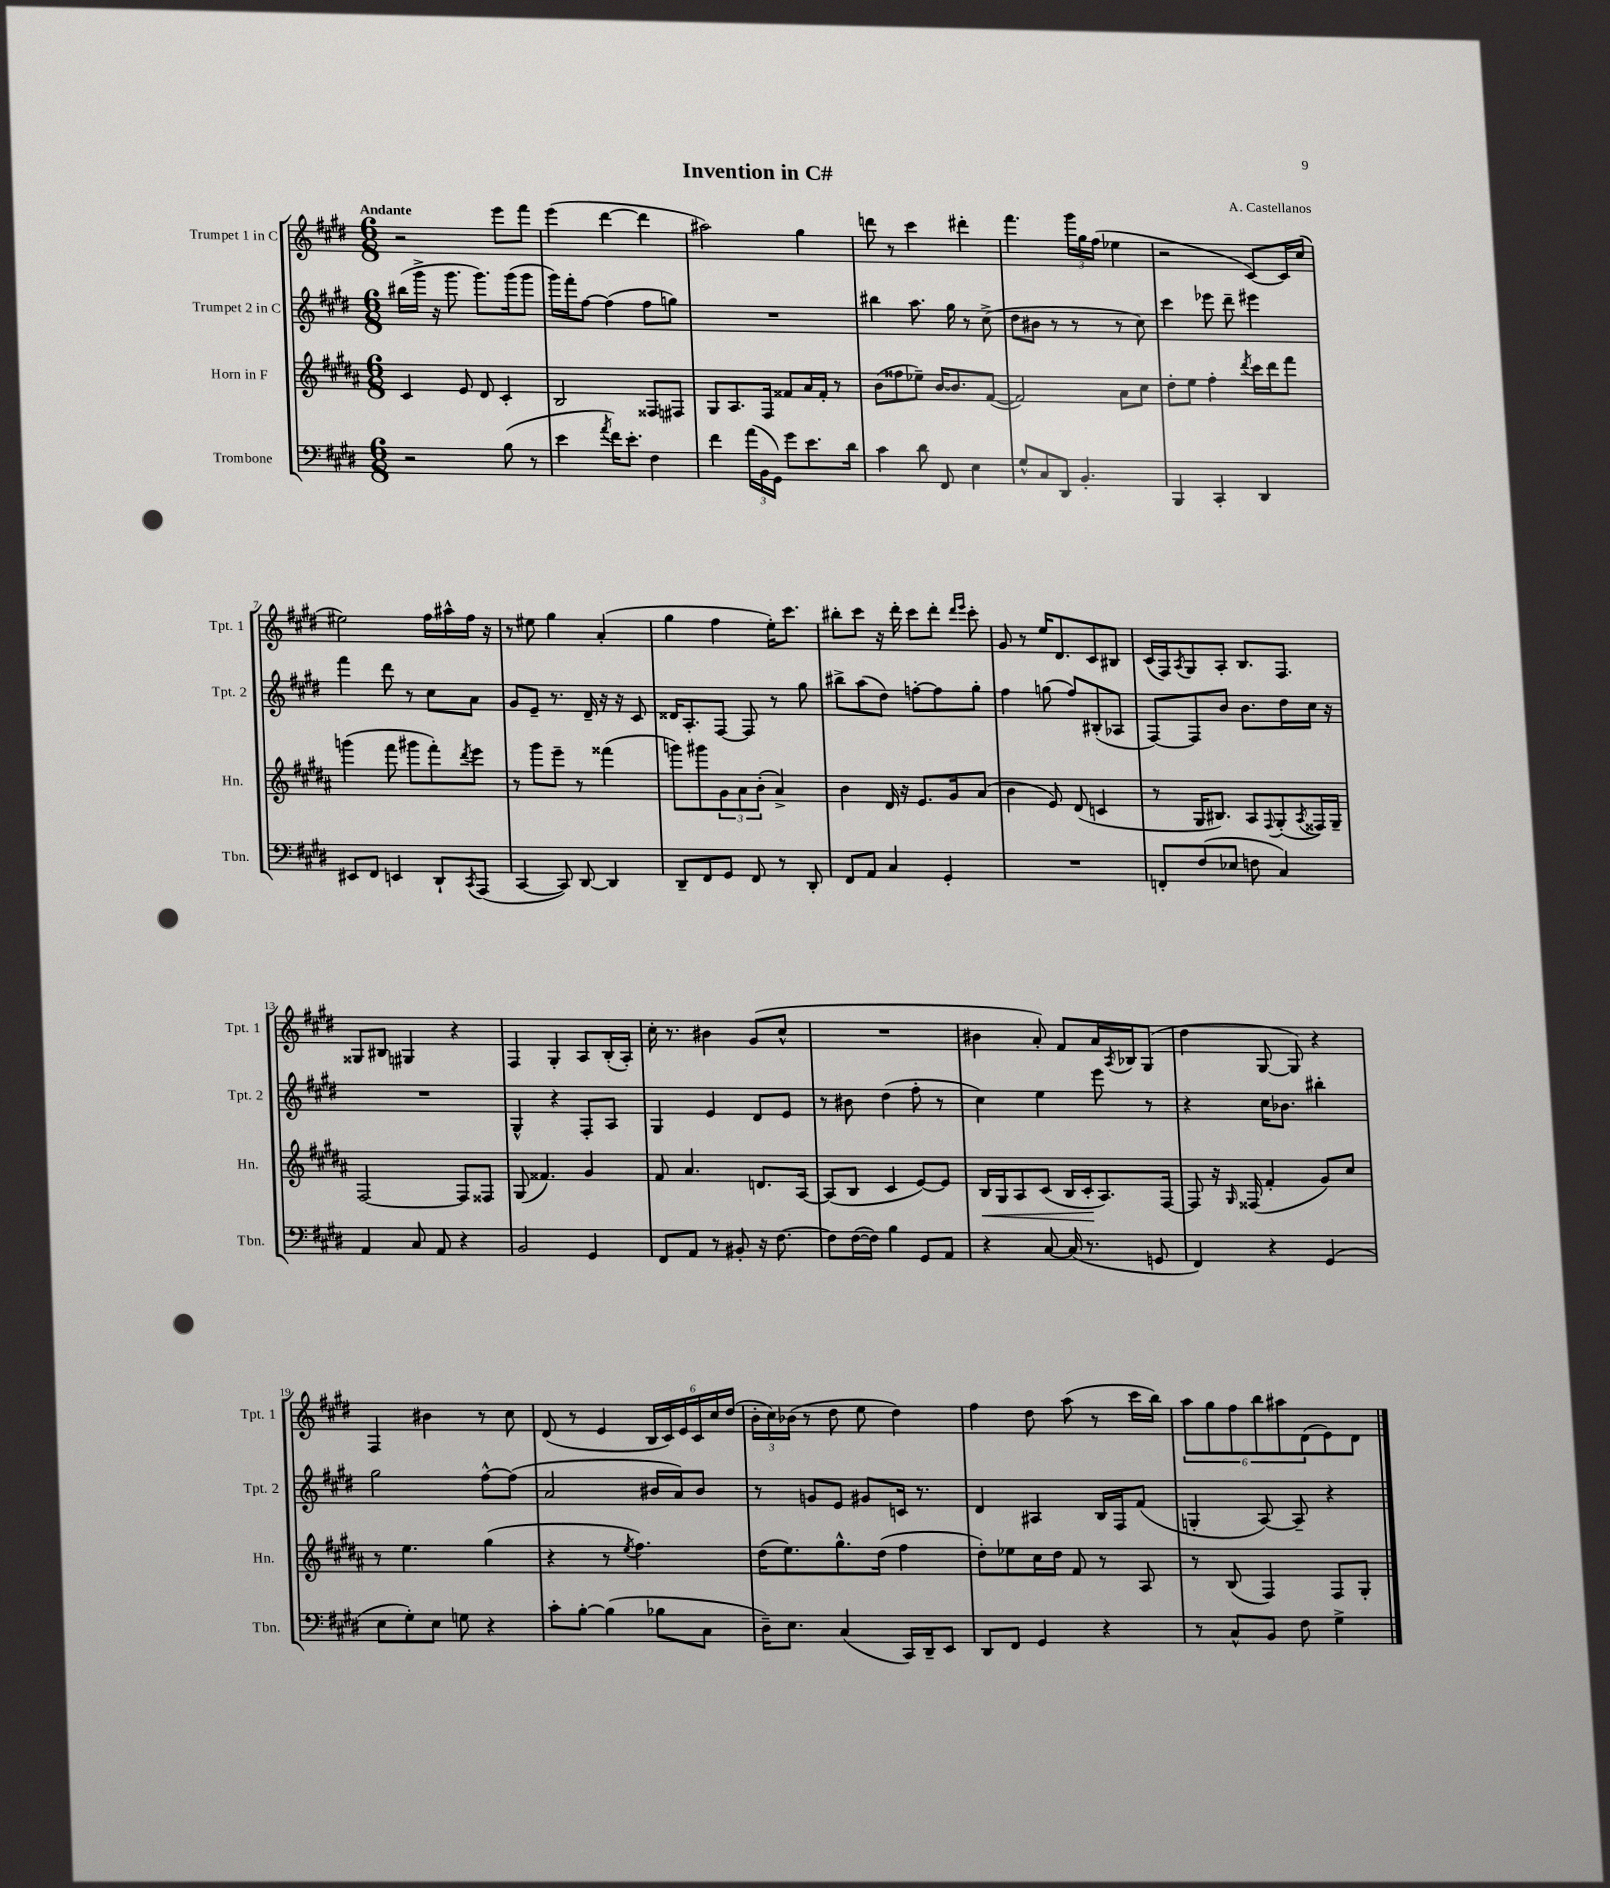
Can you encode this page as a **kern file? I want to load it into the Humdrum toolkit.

**kern	**kern	**kern	**kern
*staff4	*staff3	*staff2	*staff1
*clefF4	*clefG2	*clefG2	*clefG2
*k[f#c#g#d#]	*k[f#c#g#d#a#]	*k[f#c#g#d#]	*k[f#c#g#d#]
*M6/8	*M6/8	*M6/8	*M6/8
2r	4c#	(16bb#	2r
.	.	16ggg#^	.
.	.	16r	.
.	.	8.ggg#	.
.	8e	.	.
.	8d#	8.ggg#)	.
(8B	4c#'	.	8eee
.	.	(16ggg#	.
8r	.	8ggg#	8fff#
=	=	=	=
4e	2B	16ggg#)	(4eee
.	.	16fff#'	.
.	.	[8ff#	.
8qa	.	.	.
16f#)	.	(4ff#]	[4ddd#
8.e'	.	.	.
4F#	8F##	8ff#	4ddd#]
.	8F#	8gg)	.
=	=	=	=
4f#	8G#	2.r	2aa#)
.	8.A#	.	.
(24a	.	.	.
24BB	.	.	.
.	16F#	.	.
24GG#)	.	.	.
8g#	8f##	.	.
8.e	16a#	.	4gg#
.	16f##'	.	.
.	8r	.	.
16d#	.	.	.
=	=	=	=
4c#	(8b	4bb#	8ddd
.	8ff##	.	8r
8d#	8ee-~)	8.aa	4ccc#
8FF#	[16b	.	.
.	8.b]	16gg#	.
4E	.	8r	4ddd#'
.	([8f#	(8cc#^	.
=	=	=	=
8G#^^	2f#])	8dd#	4.fff#
8C#	.	8b#	.
8DD#	.	8r	.
4.BB'	.	8r	24ggg#
.	.	.	24gg#
.	.	.	(24ff#
.	8a#	8r	4ee-
.	8cc#	8cc#)	.
=	=	=	=
4BBB	8dd#'	4ccc#	2r
.	8ee	.	.
4CC#'	4ff#'	8eee-	.
.	.	8ddd#~	.
.	8qddd#	.	.
4DD#	16ccc#	4eee#	[8c#)
.	16ddd#	.	.
.	8fff#	.	16c#]
.	.	.	(16cc#
=	=	=	=
8EE#	(4ggg	4fff#	2ee#)
8FF#	.	.	.
4EE	8fff#	8ddd#	.
.	8ggg#	8r	.
8DD#`	8fff#')	8cc#	16ff#
.	.	.	16aa#^^
8qCC#	8qddd#	.	.
(8AAA	8eee	8a	16ff#
.	.	.	16r
=	=	=	=
[4CC#	8r	8g#	8r
.	8ggg#	8e~	8ee#
8CC#])	8eee~	8.r	4gg#
[8DD#	8r	.	.
.	.	16d#~	.
4DD#]	(4fff##	16r	(4a'
.	.	16r	.
.	.	8c#	.
=	=	=	=
8DD#~	8ggg)	16d##	4gg#
.	.	8.A'	.
8FF#	8ggg#	.	.
8GG#	12g#	[8F#	4ff#
.	12a#	.	.
8FF#	.	8F#]	.
.	(12b'	.	.
8r	4a#^)	8r	16ee')
.	.	.	8.ccc#
8DD#'	.	8gg#	.
=	=	=	=
8FF#	4b	8bb#^	8bb#'
8AA	.	(8aa	8ccc#
4C#	16d#	8dd#)	16r
.	16r	.	16ddd#'
.	8.e	[8ff'	8ccc#
4GG#'	.	8ff]	8ddd#'
.	16g#	.	.
.	.	.	16qqddd#
.	.	.	16qqeee
.	(8a#	8gg#'	8ccc#'
=	=	=	=
2.r	4b	4ff#	8g#
.	.	.	8r
.	8e)	(8gg	16ee
.	.	.	8.d#
.	(8d#	8ff#)	.
.	4c	(8B#'	8c#
.	.	8A-	8B#
=	=	=	=
8FF'	8r	[8F#)	(16c#
.	.	.	16F#)
.	.	.	8qA
(8F#	16G#	8F#]	8G#
.	8.B#)	.	.
8E-	.	8b	8A'
8F	8A#	8.b	8.B
.	8qqF#	.	.
4C#)	(8G#'	.	.
.	.	16dd#	8.F#
.	8qA#	.	.
.	16F##)	16cc#	.
.	16G#~	16r	.
=	=	=	=
4AA	[2F#	2.r	8G##
.	.	.	8B#
8C#	.	.	4G#
8AA	.	.	.
4r	8F#]	.	4r
.	8F##	.	.
=	=	=	=
2BB	(8G#	4G#^^	4F#
.	4.f##)	.	.
.	.	4r	4G#'
4GG#	4g#	8F#'	8A
.	.	8A	(16B'
.	.	.	16A')
=	=	=	=
8FF#	8f#	4G#	16cc#'
.	.	.	8.r
8AA	4.a#	.	.
8r	.	4e	4b#
8BB#'	.	.	.
16r	8.d	8d#	(8g#
[8.F#	.	.	.
.	.	8e	8cc#^^
.	[16A#	.	.
=	=	=	=
8F#]	(8A#]	8r	2.r
([16F#	8B	8b#	.
16F#])	.	.	.
4B	4c#	(4dd#	.
8GG#	[8e)	8ff#'	.
8AA	8e]	8r	.
=	=	=	=
4r	16B	4cc#)	4b#
.	16G#	.	.
.	8A#	.	.
[8C#	(8c#	4ee	8a')
(16C#]	16B	.	8f#
8.r	16c#'	.	.
.	8.A#)	8eee	16a
.	.	.	8qA
.	.	.	16B-
8GG	.	8r	(8G#
.	[16F#	.	.
=	=	=	=
4FF#)	8F#]	4r	4dd#
.	16r	.	.
.	16qqG#	.	.
.	(16F##	.	.
4r	4f#'	16cc#	[8G#
.	.	8.b-	.
.	.	.	8G#])
(4GG#	8g#)	4bb#'	4r
.	8cc#	.	.
=	=	=	=
8E	8r	2gg#	4F#
8G#')	4.ee	.	.
8E	.	.	4b#
8G	.	.	.
4r	(4gg#	[8ff#^^	8r
.	.	(8ff#]	8cc#
=	=	=	=
8c#'	4r	2a	(8d#
[8B'	.	.	8r
(4B]	8r	.	4e
.	8qee	.	.
.	4.ff#)	.	.
8B-	.	16b#	24B
.	.	.	24c#)
.	.	16a)	.
.	.	.	24e
8C#	.	8b#	24c#
.	.	.	24cc#
.	.	.	(24dd#
=	=	=	=
16D#~)	(16dd#	8r	24b'
.	.	.	24cc#)
8.E	8.ee)	.	.
.	.	.	(24b-
.	.	8g	8r
(4C#	8.gg#^^	8e	8dd#
.	.	8g#	8ee
.	(16dd#	.	.
16CC#)	4ff#	16c	4dd#)
16DD#~	.	8.r	.
8EE	.	.	.
=	=	=	=
8DD#	8dd#')	4d#	4ff#
8FF#	8ee-	.	.
4GG#	16cc#	4A#	8dd#
.	16dd#	.	.
.	8f#	.	(8aa
4r	8r	16B	8r
.	.	16F#	.
.	8A#	(8f#	16ccc#
.	.	.	16bb)
=	=	=	=
8r	8r	4G'	12aa
.	.	.	12gg#
8C#^^	(8B	.	.
.	.	.	12ff#
8BB	4F#)	[8A)	12bb
.	.	.	12aa#
8F#	.	8A~]	.
.	.	.	(12d#
4G#^	8F#	4r	8e)
.	8G#'	.	8d#
==	==	==	==
*-	*-	*-	*-
